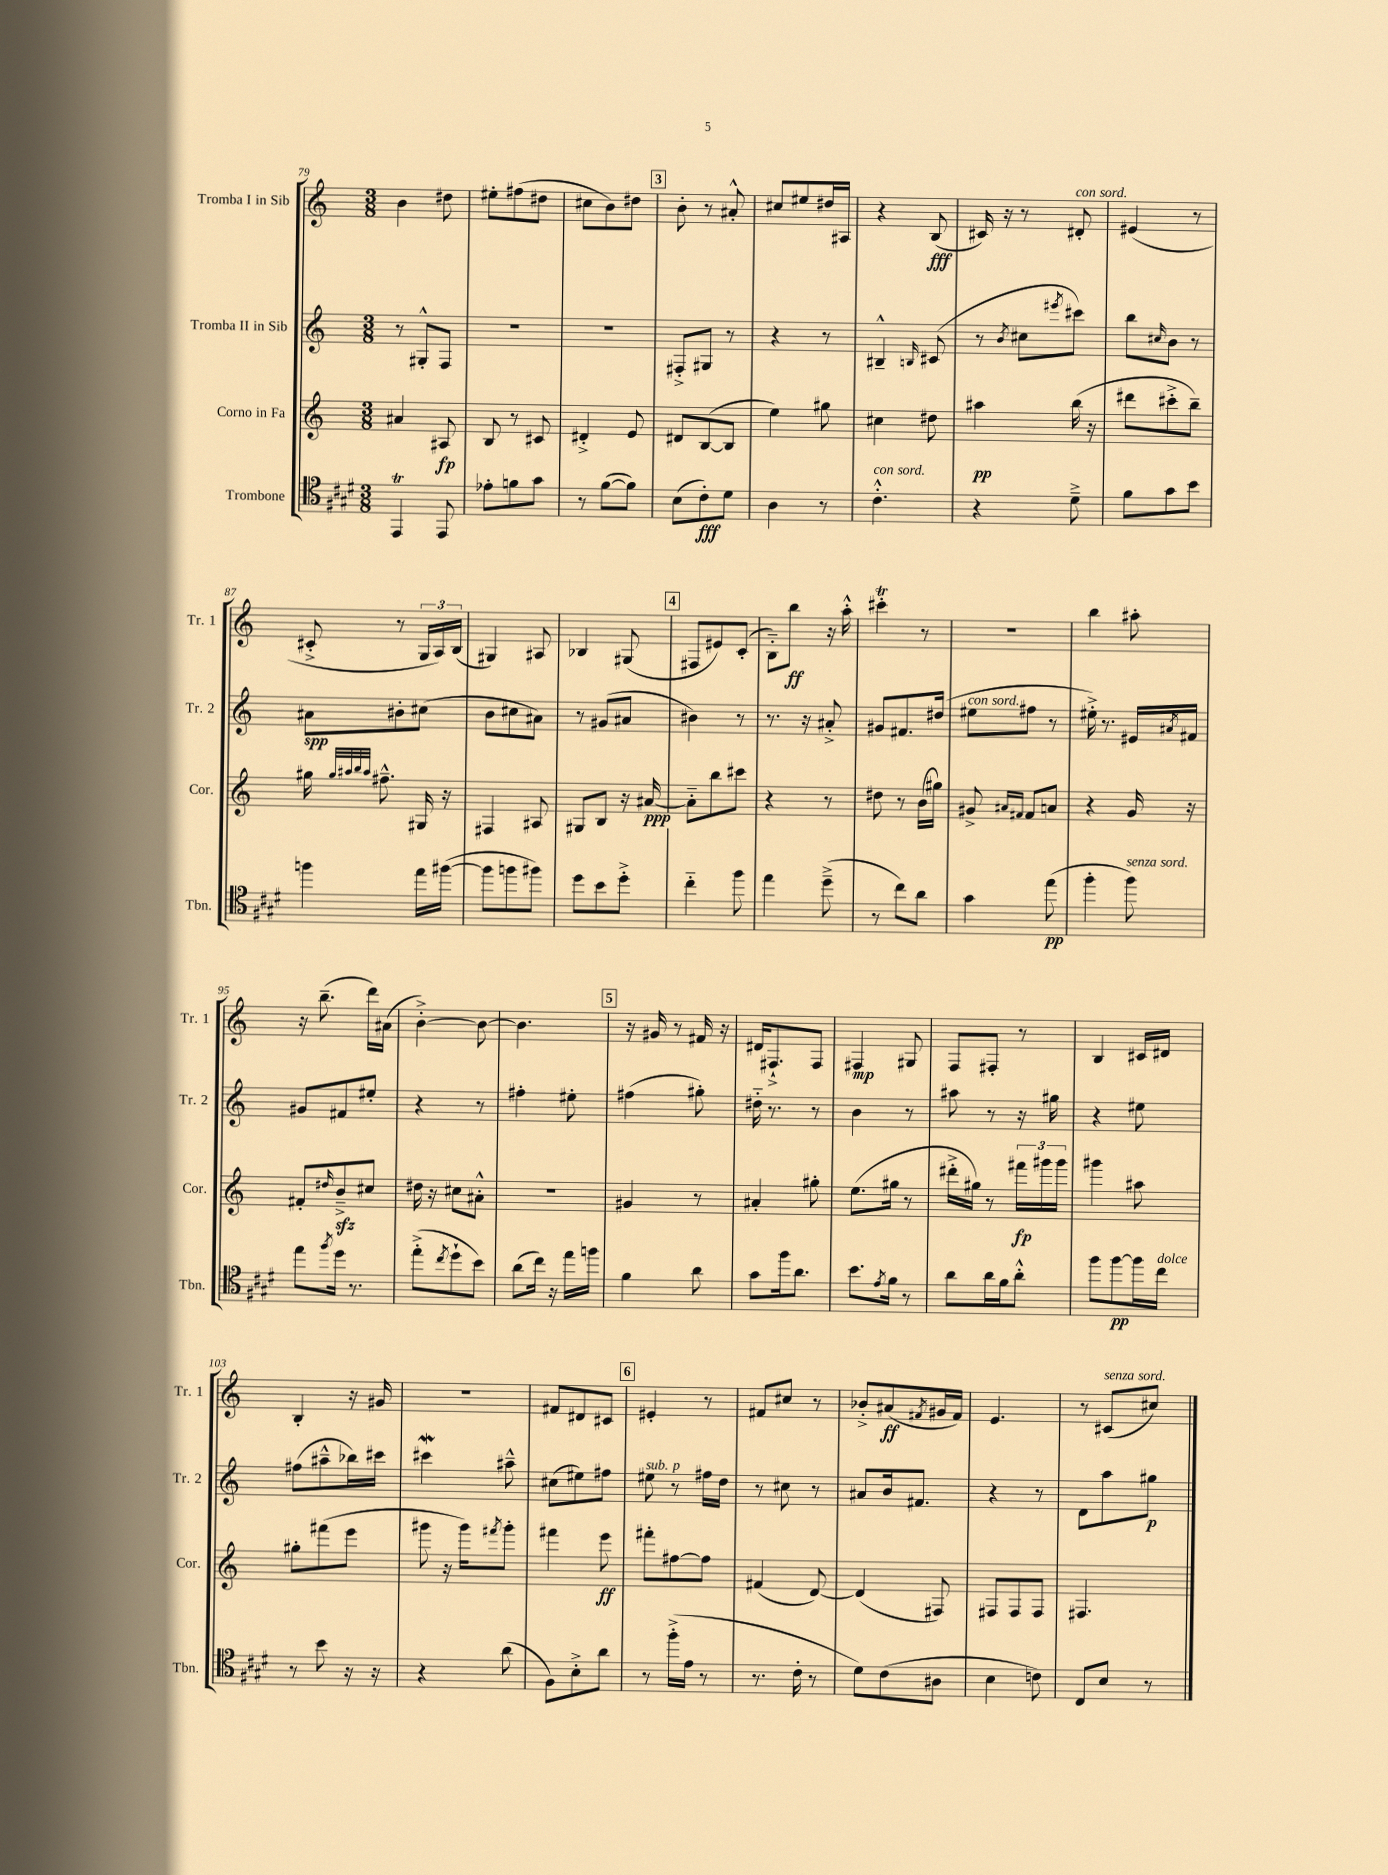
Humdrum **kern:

**kern	**dynam	**kern	**dynam	**kern	**dynam	**kern	**dynam
*part4	*part4	*part3	*part3	*part2	*part2	*part1	*part1
*staff4	*staff4	*staff3	*staff3	*staff2	*staff2	*staff1	*staff1
*I"Trombone	*	*I"Corno in Fa	*	*I"Tromba II in Sib	*	*I"Tromba I in Sib	*
*I'Tbn.	*	*I'Cor.	*	*I'Tr. 2	*	*I'Tr. 1	*
*clefC4	*	*clefG2	*	*clefG2	*	*clefG2	*
*k[f#c#g#d#]	*	*k[]	*	*k[]	*	*k[]	*
*M3/8	*	*M3/8	*	*M3/8	*	*M3/8	*
=79	=79	=79	=79	=79	=79	=79	=79
4EET/	.	4a#X/	.	8r	.	4b\	.
.	.	.	.	8G#X'^^/L	.	.	.
8EE/	.	8A#X/	fp	8F/J	.	8dd#X\	.
=80	=80	=80	=80	=80	=80	=80	=80
8e-X'\L	.	8B/	.	4.r	.	8ee#X'\L	.
8fn\	.	8r	.	.	.	(8ff#X\	.
8g#\J	.	8c#X/	.	.	.	8dd#X\J	.
=81	=81	=81	=81	=81	=81	=81	=81
8r	.	4d#X'^/	.	4.r	.	8cc#X\L	.
([8f#\L	.	.	.	.	.	8b\)	.
8f#\J])	.	8e/	.	.	.	8dd#X\J	.
!!LO:REH:place=s1:t=3
=82	=82	=82	=82	=82	=82	=82	=82
(8B\L	.	8d#X/L	.	8F#X'^/L	.	8b'\	.
8c#'\)	fff	([8B/	.	8G#X/J	.	8r	.
8d#\J	.	8B/J]	.	8r	.	8a#X'^^/	.
=83	=83	=83	=83	=83	=83	=83	=83
4A\	.	4ee\)	.	4r	.	8cc#X/L	.
.	.	.	.	.	.	8ee#X/	.
8r	.	8gg#X\	.	8r	.	16dd#X/L	.
.	.	.	.	.	.	16A#X/JJ	.
=84	=84	=84	=84	=84	=84	=84	=84
!LO:TX:a:i:t=con sord.	!	!	!	!	!	!	!
4.c#'^^\	.	4cc#X\	.	4B#X~^^/	.	4r	.
.	.	.	.	16qqBn/	.	.	.
.	.	8dd#X\	.	(8c#X/	.	(8B/	fff
=85	=85	=85	=85	=85	=85	=85	=85
4r	.	4aa#X\	pp	8r	.	16c#X/)	.
.	.	.	.	.	.	16r	.
.	.	.	.	8qb/	.	.	.
.	.	.	.	8cc#X\L	.	8r	.
.	.	.	.	8qeee#X/	.	.	.
!	!	!	!	!	!	!LO:TX:a:i:t=con sord.	!
8d#~^\	.	(16bb\	.	8ccc#X\J)	.	8d#X'/	.
.	.	16r	.	.	.	.	.
=86	=86	=86	=86	=86	=86	=86	=86
8f#\L	.	8ddd#X\L	.	8bb\L	.	(4e#X/	.
.	.	.	.	16qqcc#X/	.	.	.
8g#\	.	8ccc#X'^\	.	8b\J	.	.	.
8b\J	.	8bb~\J)	.	8r	.	8r	.
!!LO:LB:g=z
=87	=87	=87	=87	=87	=87	=87	=87
4ffn\	.	16gg#X\	.	8a#X\L	spp	8c#X'^/	.
.	.	32qqgg#/LLL	.	.	.	.	.
.	.	32qqaa#X/	.	.	.	.	.
.	.	32qqbb/	.	.	.	.	.
.	.	32qqaa#/JJJ	.	.	.	.	.
.	.	8.ff#X~^^\	.	.	.	.	.
.	.	.	.	8b#X'\	.	8r	.
16ee\LL	.	16G#X/	.	(8cc#X\J	.	24G/LL	.
.	.	.	.	.	.	24A/)	.
([16ff#X\JJ	.	16r	.	.	.	.	.
.	.	.	.	.	.	(24B/JJ	.
=88	=88	=88	=88	=88	=88	=88	=88
8ff#\L]	.	4F#X/	.	8b\L	.	4G#X/)	.
8ffn\	.	.	.	8cc#X\	.	.	.
8ff#X\J)	.	8A#X/	.	8a#X\J)	.	8A#X/	.
=89	=89	=89	=89	=89	=89	=89	=89
8dd#\L	.	8G#X/L	.	8r	.	4B-X/	.
8b\	.	8B/J	.	(8g#X/L	.	.	.
8dd#'^\J	.	16r	.	8a#X/J	.	(8G#X/	.
.	.	[16a#X/	ppp	.	.	.	.
!!LO:REH:place=s1:t=4
=90	=90	=90	=90	=90	=90	=90	=90
4cc#\	.	8a#\L]	.	4b#X\)	.	8F#X/L	.
.	.	8bb\	.	.	.	8e#X/)	.
8ff#\	.	8ccc#X\J	.	8r	.	(8c'/J	.
=91	=91	=91	=91	=91	=91	=91	=91
4ee\	.	4r	.	8.r	.	8B\L)	.
.	.	.	.	.	.	8bb\J	ff
.	.	.	.	16r	.	.	.
(8dd#~^\	.	8r	.	8a#X'^/	.	16r	.
.	.	.	.	.	.	16aa'^^\	.
=92	=92	=92	=92	=92	=92	=92	=92
8r	.	8dd#X\	.	8g#X/L	.	4ccc#Xt'\	.
8cc#\L)	.	8r	.	8.f#X/	.	.	.
8a\J	.	(16b\LL	.	.	.	8r	.
.	.	16gg#X\JJ)	.	(16dd#X/Jk	.	.	.
=93	=93	=93	=93	=93	=93	=93	=93
!	!	!	!	!LO:TX:a:i:t=con sord.	!	!	!
4g#\	.	8g#X^/	.	8ee#X\L	.	4.r	.
.	.	16qqa#X/LL	.	.	.	.	.
.	.	16qqf#X/JJ	.	.	.	.	.
.	.	8f#/L	.	8ff#X\J	.	.	.
(8ee\	pp	8an/J	.	8r	.	.	.
=94	=94	=94	=94	=94	=94	=94	=94
4ff#'\	.	4r	.	16ee#X'^\)	.	4bb\	.
.	.	.	.	8.r	.	.	.
!LO:TX:a:i:t=senza sord.	!	!	!	!	!	!	!
8ff#\)	.	16g/	.	16e#X/LL	.	8aa#X'\	.
.	.	.	.	8qa#X/	.	.	.
.	.	16r	.	16f#X/JJ	.	.	.
!!LO:LB:g=z
=95	=95	=95	=95	=95	=95	=95	=95
8ee\L	.	8f#X'/L	.	8g#X/L	.	16r	.
.	.	.	.	.	.	(8.bb~\	.
8qff#/	.	16qqdd#X/	.	.	.	.	.
16dd#\Jk	.	8bzz~^/	.	8f#X/	.	.	.
8.r	.	.	.	.	.	.	.
.	.	8cc#X/J	.	8ee#X'/J	.	16ddd\LL)	.
.	.	.	.	.	.	(16a#X\JJ	.
=96	=96	=96	=96	=96	=96	=96	=96
(8ee'^\L	.	16dd#X\	.	4r	.	[4b'^\)	.
.	.	16r	.	.	.	.	.
8qcc#/	.	.	.	.	.	.	.
8dd#`\	.	8cc#X\L	.	.	.	.	.
8b\J)	.	8a#X'^^\J	.	8r	.	8b\_	.
=97	=97	=97	=97	=97	=97	=97	=97
(8a\L	.	4.r	.	4ff#X'\	.	4.b\]	.
16cc#\Jk)	.	.	.	.	.	.	.
16r	.	.	.	.	.	.	.
16ee\LL	.	.	.	8ee#X'\	.	.	.
16ffn\JJ	.	.	.	.	.	.	.
!!LO:REH:place=s1:t=5
=98	=98	=98	=98	=98	=98	=98	=98
4f#\	.	4g#X/	.	(4ff#X\	.	16r	.
.	.	.	.	.	.	16g#X/	.
.	.	.	.	.	.	8r	.
8a\	.	8r	.	8gg#X'\)	.	16f#X/	.
.	.	.	.	.	.	16r	.
=99	=99	=99	=99	=99	=99	=99	=99
8g#\L	.	4a#X'/	.	16dd#X\	.	16d#X/KL	.
.	.	.	.	8.r	.	8.F#X`^/	.
16ff#\k	.	.	.	.	.	.	.
8.a\J	.	.	.	.	.	.	.
.	.	8gg#X'\	.	8r	.	8F#/J	.
=100	=100	=100	=100	=100	=100	=100	=100
8.b\L	.	(8.ee\L	.	4b\	.	4F#X/	mp
8qe/	.	.	.	.	.	.	.
16f#\Jk	.	16gg#X\Jk	.	.	.	.	.
8r	.	8r	.	8r	.	8G#X/	.
=101	=101	=101	=101	=101	=101	=101	=101
8a\L	.	16ddd#X'^\LL	.	8aa#X\	.	8F/L	.
.	.	16gg#X\JJ)	.	.	.	.	.
16a\L	.	8r	.	8r	.	8F#X'/J	.
16f#\J	.	.	.	.	.	.	.
8a'^^\J	.	24fff#X\LL	fp	16r	.	8r	.
.	.	24ggg#X\	.	.	.	.	.
.	.	.	.	16gg#X\	.	.	.
.	.	24ggg#\JJ	.	.	.	.	.
=102	=102	=102	=102	=102	=102	=102	=102
8ff#\L	.	4ggg#X\	.	4r	.	4B/	.
[8ff#\	pp	.	.	.	.	.	.
16ff#\L]	.	8aa#X\	.	8ee#X\	.	16c#X/LL	.
!LO:TX:a:i:t=dolce	!	!	!	!	!	!	!
16cc#\JJ	.	.	.	.	.	16d#X/JJ	.
!!LO:LB:g=z
=103	=103	=103	=103	=103	=103	=103	=103
8r	.	8gg#X'\L	.	(8ff#X\L	.	4B'/	.
8b\	.	(8fff#X\	.	8aa#X~^^\	.	.	.
16r	.	8eee\J	.	16bb-X\L)	.	16r	.
16r	.	.	.	16ccc#X\JJ	.	16g#X/	.
=104	=104	=104	=104	=104	=104	=104	=104
4r	.	8ggg#X\	.	4ccc#XW\	.	4.r	.
.	.	16r	.	.	.	.	.
.	.	16ggg#\KL)	.	.	.	.	.
.	.	8qfff#X/	.	.	.	.	.
(8a\	.	8ggg#'\J	.	8aa#X~^^\	.	.	.
=105	=105	=105	=105	=105	=105	=105	=105
8F#\L)	.	4fff#X\	.	(8cc#X\L	.	8f#X/L	.
8B'^\	.	.	.	8ee#X\)	.	8d#X/	.
8a\J	.	8eee\	ff	8ff#X\J	.	8c#X/J	.
!!LO:REH:place=s1:t=6
=106	=106	=106	=106	=106	=106	=106	=106
!	!	!	!	!LO:TX:a:i:t=sub. p	!	!	!
8r	.	8fff#X'\L	.	8ee#X\	.	4e#X'/	.
(16ff#'^\LL	.	[8ff#X\	.	8r	.	.	.
16e\JJ	.	.	.	.	.	.	.
8r	.	8ff#\J]	.	16ff#X\LL	.	8r	.
.	.	.	.	16dd\JJ	.	.	.
=107	=107	=107	=107	=107	=107	=107	=107
8.r	.	(4f#X/	.	8r	.	8f#X/L	.
.	.	.	.	8cc#X\	.	8cc#X/J	.
16c#'\	.	.	.	.	.	.	.
8r	.	[8d/)	.	8r	.	8r	.
=108	=108	=108	=108	=108	=108	=108	=108
8d#\L)	.	(4d/]	.	8a#X/L	.	8b-X'^/L	.
(8c#\	.	.	.	16b/k	.	(8a#X/	ff
.	.	.	.	8.f#X/J	.	.	.
.	.	.	.	.	.	8qf#X/	.
8A#X\J	.	8F#X/)	.	.	.	16g#X/L	.
.	.	.	.	.	.	16f#/JJ)	.
=109	=109	=109	=109	=109	=109	=109	=109
4B\	.	8F#X/L	.	4r	.	4.e/	.
.	.	8F#/	.	.	.	.	.
8cn\)	.	8F#/J	.	8r	.	.	.
=110	=110	=110	=110	=110	=110	=110	=110
8C#/L	.	4.F#X/	.	8d\L	.	8r	.
!	!	!	!	!	!	!LO:TX:a:i:t=senza sord.	!
8B/J	.	.	.	8aa\	.	(8c#X/L	.
8r	.	.	.	8gg#X\J	p	8cc#X/J)	.
==	==	==	==	==	==	==	==
*-	*-	*-	*-	*-	*-	*-	*-
